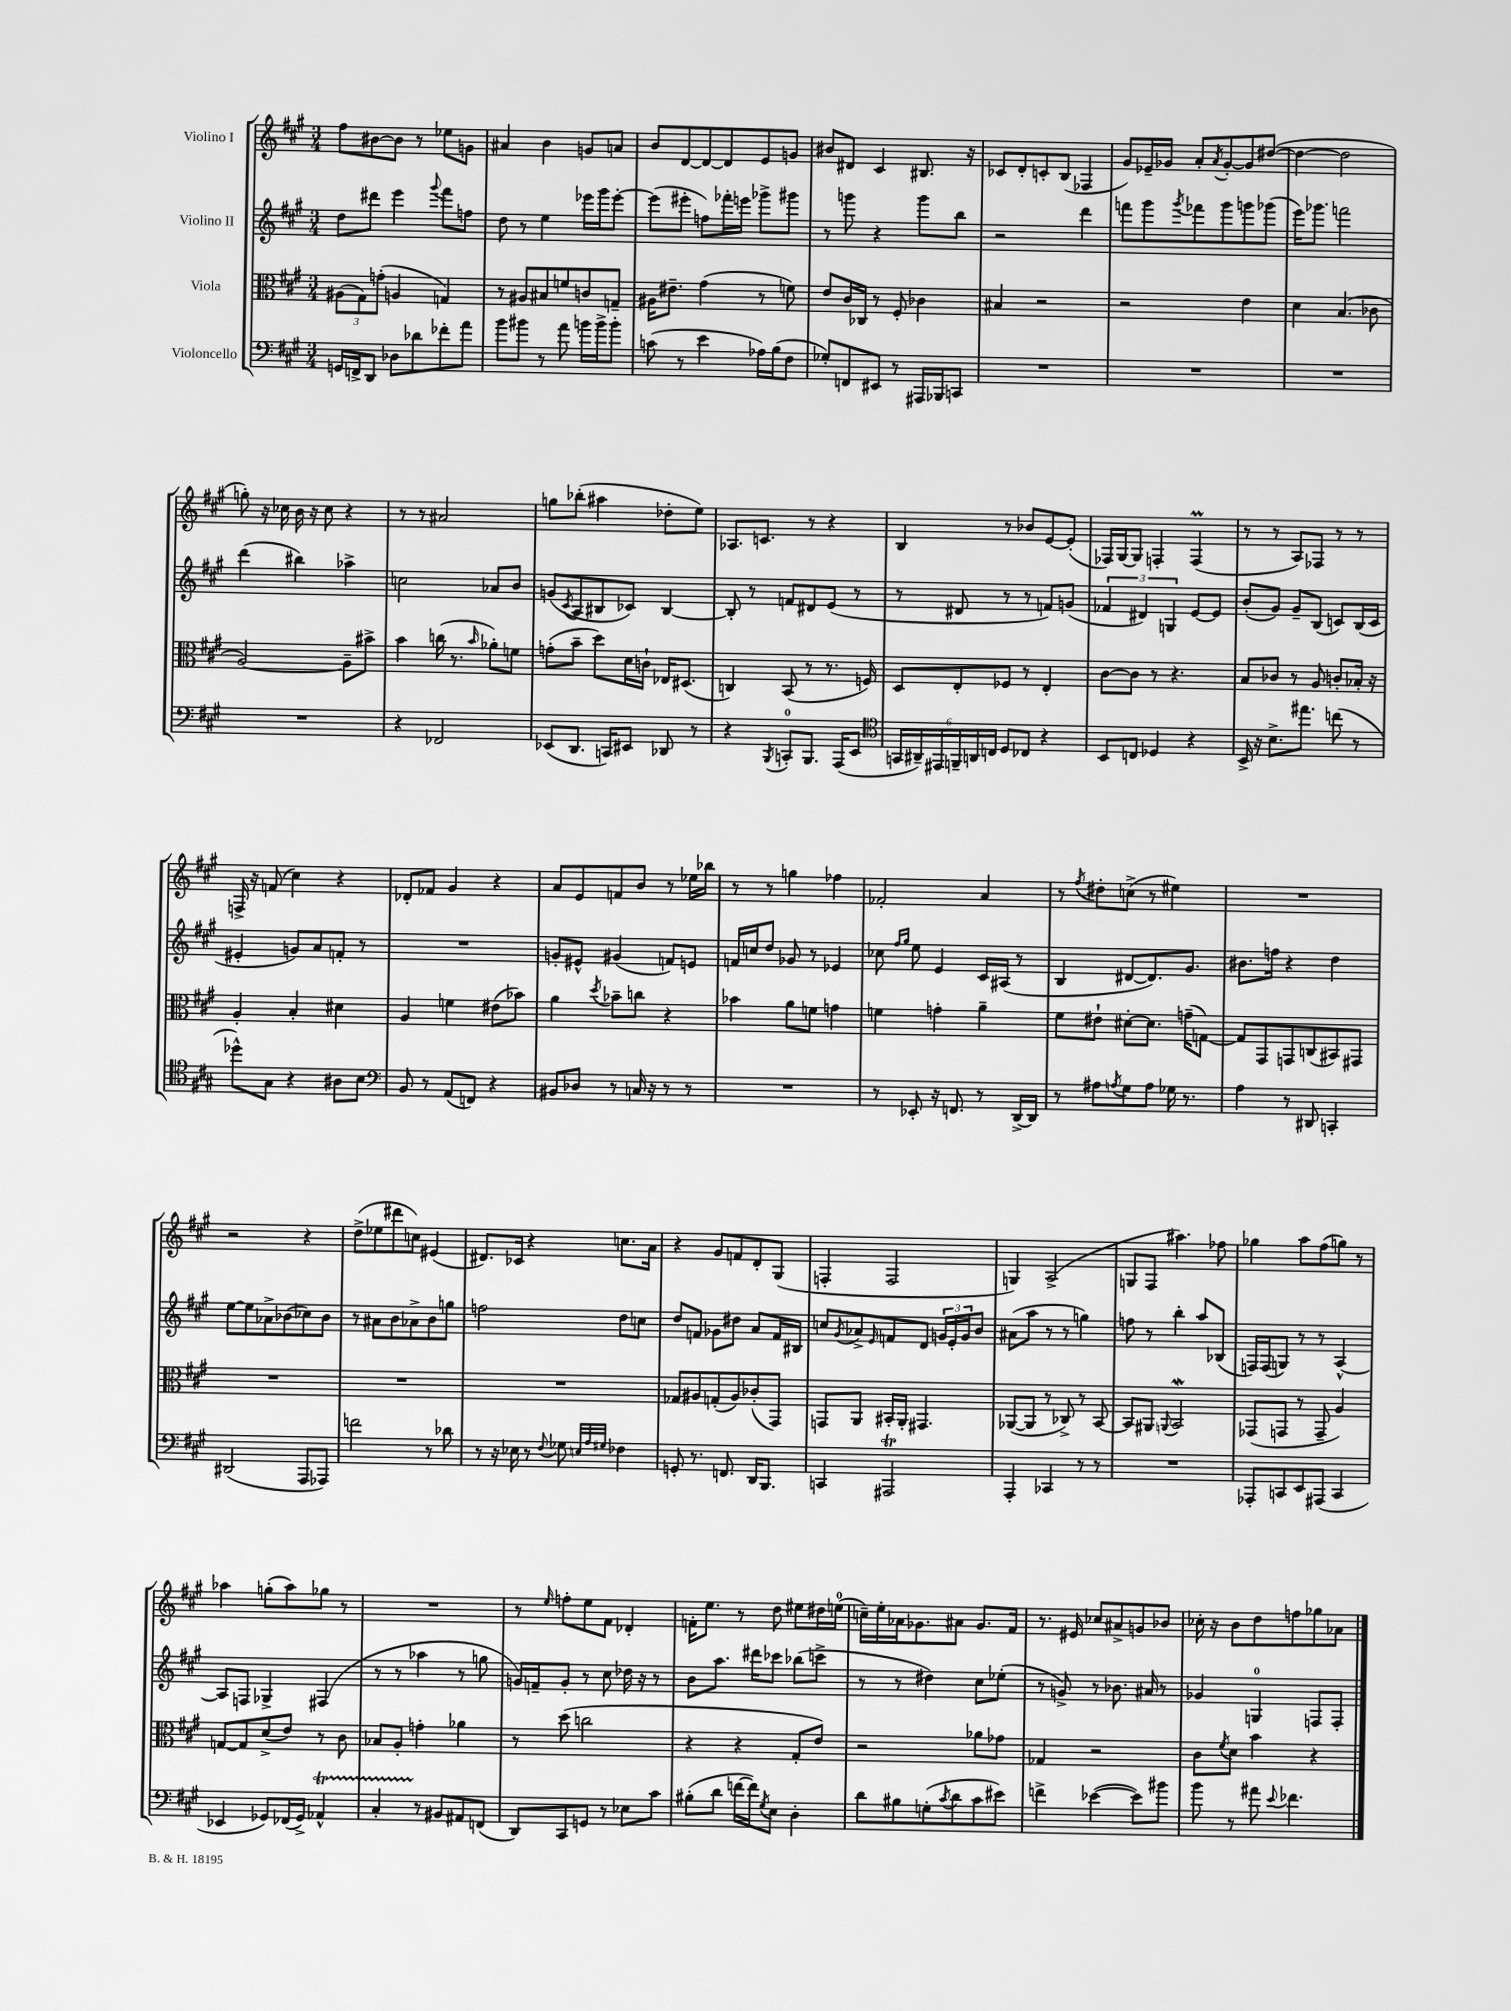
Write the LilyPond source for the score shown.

<<
\new StaffGroup <<
\new Staff = "s0" \with { instrumentName = "Violino I" } {
    \clef treble \key a \major \numericTimeSignature \time 3/4
    fis''8 bis'8~ bis'8 r8 ees''8 g'8 |
    ais'4 b'4 g'8 a'8 |
    b'8 d'8~ d'8~ d'8 e'8 g'8 |
    bis'8 dis'8 cis'4 bis8. r16 |
    ces'8 d'8-. c'8-. b8( fes4 |
    gis'8) ees'16-- ges'16 a'8-. \acciaccatura { a'8 } ges'8~-. ges'8 dis''8~( |
    dis''4~ dis''2 |
    g''8-.) r16 ces''16 b'16 r16 ces''8 r4 |
    r8 r8 ais'2 |
    g''8 bes''8-.( ais''4 des''8-. e''8) |
    aes8. c'8. r8 r4 |
    b4 r8 bes'8 e'8~ e'8-.( |
    fes16) gis16~ gis8 f4-. f4\prall( |
    r8 r8 a8) fes8 r8 r8 |
    f16-> r16 f'8( cis''4) r4 |
    des'8-. fes'8 gis'4 r4 |
    a'8 e'8 f'8 b'8 r8 ees''16 bes''16 |
    r8 r8 g''4 fes''4 |
    fes'2-. a'4 |
    r8 \acciaccatura { fis''8 } dis''8-. c''8->( r8 eis''4) |
    R2. |
    r2 r4 |
    d''8->( ees''8 dis'''8 c''8) eis'4( |
    dis'8.) ces'16 r4 c''8. a'16 |
    r4 gis'8 f'8 d'8-. gis8( |
    f4-. f2 |
    g4) a2->( |
    g8 fis8 ais''4.) fes''8 |
    ges''4 a''8 fis''8( g''8) r8 |
    aes''4 g''8-.( aes''8) ges''8 r8 |
    R2. |
    r8 \grace { e''16 } f''8-. e''8 fis'8 des'4-. |
    f'16-. e''8. r8 d''8 eis''8 dis''16 e''16-0( |
    c''16--) e''16-. aes'16 ges'8. ais'8 ges'8. fis'16 |
    r8. eis'16 ces''8 ais'8-> g'8 bes'8 |
    ces''16-. r16 b'8 d''8 f''8 ges''8 aes'8 \bar "|." |
}
\new Staff = "s1" \with { instrumentName = "Violino II" } {
    \clef treble \key a \major \numericTimeSignature \time 3/4
    d''8 dis'''8 e'''4 \appoggiatura { gis'''8 } fis'''8 f''8 |
    d''8 r8 e''4 ees'''16 gis'''16 ees'''8~-. |
    ees'''8( eis'''8-. f''8) fes'''16-. e'''16 ges'''8-> gis'''8 |
    r8 g'''8 r4 g'''8 b''8 |
    r2 d'''4 |
    f'''8 gis'''8 \acciaccatura { gis'''8 } fes'''8 gis'''8 g'''8 ges'''8( |
    e'''16) ges'''8. f'''2 |
    d'''4( bis''4) aes''4-> |
    c''2 aes'8 b'8 |
    g'8( \acciaccatura { cis'8 } a8 bis8 ces'8) bis4~ |
    bis8-. r8 f'8 dis'8 e'8( r8 |
    r8 dis'8 r8 r8 f'8) g'8( |
    \tuplet 3/2 { fes'4 dis'4) g4 } e'8~ e'8 |
    b'8-.( gis'8) gis'8-- b8( c'8) b16( c'16 |
    eis'4-. g'8) a'8 f'8-. r8 |
    R2. |
    g'8-. eis'8-^ gis'4( f'8) e'8 |
    f'16 c''16 d''8 ges'8 r8 ees'4 |
    ces''8 \grace { fis''16 gis''16 } e''8 e'4 cis'16 ais16( r8 |
    b4 dis'8~ dis'8.) gis'8. |
    bis'8. f''16 r4 d''4 |
    e''8~ e''8 aes'8-> bes'8( ces''8) bes'8 |
    r8 ais'8 b'8 aes'8-> b'8 g''8 |
    f''2 d''8 c''8 |
    d''8 f'8 ges'8 dis''8 a'8 f'16 bis16 |
    c''8 \acciaccatura { gis'8 } aes'8-> \grace { e'16 } f'8 d'8 \tuplet 3/2 { g'16 e'16-. g'16 } b'8 |
    ais'8( a''8 r8 r8 g''4) |
    f''8 r8 b''4-. a''8 bes8( |
    f16) f16( g8) r8 r8 a4~-^ |
    a8 f8 ges4-> fis4( |
    r8 r8 aes''4 r8 g''8 |
    g'16) f'16-- g'8-. r8 cis''8 des''16 r16 r8 |
    b'8 a''8. dis'''16 ces'''8 bes''8( c'''8-> |
    r8 r8 dis''4) cis''8 ees''8-.( |
    r8 g'8->) r8 bes'8. ais'16 r8 |
    ges'4 g4-0 f8 f8-. \bar "|." |
}
\new Staff = "s2" \with { instrumentName = "Viola" } {
    \clef alto \key a \major \numericTimeSignature \time 3/4
    \tuplet 3/2 { ais8( gis8) g'8-.( } a4 g4) |
    r8 ais8 bis8 f'8 c'8 g8-- |
    ais16 eis'8.-- gis'4( r8 f'8) |
    e'8 cis'16 ces16 r8 fis8-. ces'4 |
    bis4 r2 |
    r2 e'4 |
    d'4 b4.( ces'8 |
    a2~) a8-- bis'8-> |
    b'4 c''16( r8. \grace { b'16 } aes'8-.) f'8 |
    g'8-.( b'8-- d''8) d'16 c'16-! ees16 dis8.( |
    c4) b,8( r8 r8. f16) |
    d8 e8-. fes8 r8 e4-. |
    cis'8~ cis'8 r8 r4. |
    b8 ces'8 r8 a8 c'8-. bes16-. r16 |
    a4-. b4-. dis'4 |
    a4 f'4 eis'8( bes'8) |
    a'4 \acciaccatura { d''8 } bes'8-- c''8 r4 |
    bes'4 a'8 f'8 g'4 |
    f'4 g'4-. a'4-- |
    fis'8 eis'8-! dis'8~-. dis'8. g'16--( g8~) |
    g8 gis,8 g,8 c8( bis,8) gis,8 |
    R2. |
    R2. |
    R2. |
    ges8 ais8 g8-.( ais8) ces'8-.( gis,8) |
    g,8 a,8 bis,16-. a,16-. gis,4. |
    aes,8~( aes,8 r8 ces8->) r8 b,8~ |
    b,8 ais,8 \appoggiatura { a,8 } b,2\mordent |
    ges,8( g,8 r8 g,8-- a4) |
    g8~ g8 d'8->( e'8) r8 cis'8 |
    bes8 a8-. g'4-. aes'4 |
    r8 d''8( c''2 |
    r4 r4 gis8-. e'8) |
    r2 aes'8 ges'8 |
    ges4 r2 |
    cis'8 \acciaccatura { fis'8 } d'8 b'4 r4 \bar "|." |
}
\new Staff = "s3" \with { instrumentName = "Violoncello" } {
    \clef bass \key a \major \numericTimeSignature \time 3/4
    g,16 f,16-> d,8 des8 des'8 fes'8-. a'8 |
    b'8 bis'8 r8 a'8 b'16 b'16-> b'8-. |
    c'8( r8 e'4 aes16) b16( fis8 |
    ges8-.) f,8 eis,8 r8 ais,,16 bes,,16 c,8 |
    R2. |
    R2. |
    R2. |
    R2. |
    r4 fes,2 |
    ees,8( d,8. c,16) eis,8 des,8 r8 |
    r4 \acciaccatura { b,,8 } c,8-0-. b,,8. a,,16( e,8 |
    \clef tenor \tuplet 6/4 { g,16 ais,16--) eis,16 f,16-- a,16 c16 } d8 ces8 r4 |
    b,8 c8 des4 r4 |
    b,16-> r16 b8.-> eis''8. c''8( r8 |
    des''8-^) gis8 r4 ais8 b8 |
    \clef bass b,8 r8 a,8( f,8) r4 |
    bis,8 des8 r8 c16 r16 r8 r8 |
    R2. |
    r8 ees,8-. r16 f,8. r8 d,16~-> d,16 |
    r8 ais8 \acciaccatura { a8 } gis8 a8 ges16 r8. |
    a4 r8 dis,8 c,4-. |
    dis,2( a,,8 aes,,8) |
    f'2 r8 des'8 |
    r8 r16 ees16 r8 \appoggiatura { fis8 } ges8 \grace { e32 a32 gis32 } fes4 |
    g,8-. r8. f,8. d,16 b,,8. |
    c,4 ais,,2\trill |
    a,,4-. ces,4 r8 r8 |
    R2. |
    aes,,8-. c,8 e,8 ais,,8( c,4 |
    ees,4 ges,8) fes,16( ges,16->) aes,4-^\startTrillSpan |
    cis4-. r8\stopTrillSpan bis,8 ais,8 f,8( |
    d,8) cis,8 g,8 r8 ees8 cis'8 |
    bis8-.( d'8 f'16~ f'16) \acciaccatura { gis8 } e8 d4-. |
    d'8 bis8 g8-.( \acciaccatura { cis'8 } d'8 cis'8 eis'8) |
    f'4-> ees'4~( ees'8) bis'8 |
    b'8 r8 ais'8 \appoggiatura { e'8 } fes'4. \bar "|." |
}
>>
>>
\layout { \context { \Score \remove "Bar_number_engraver" } }
